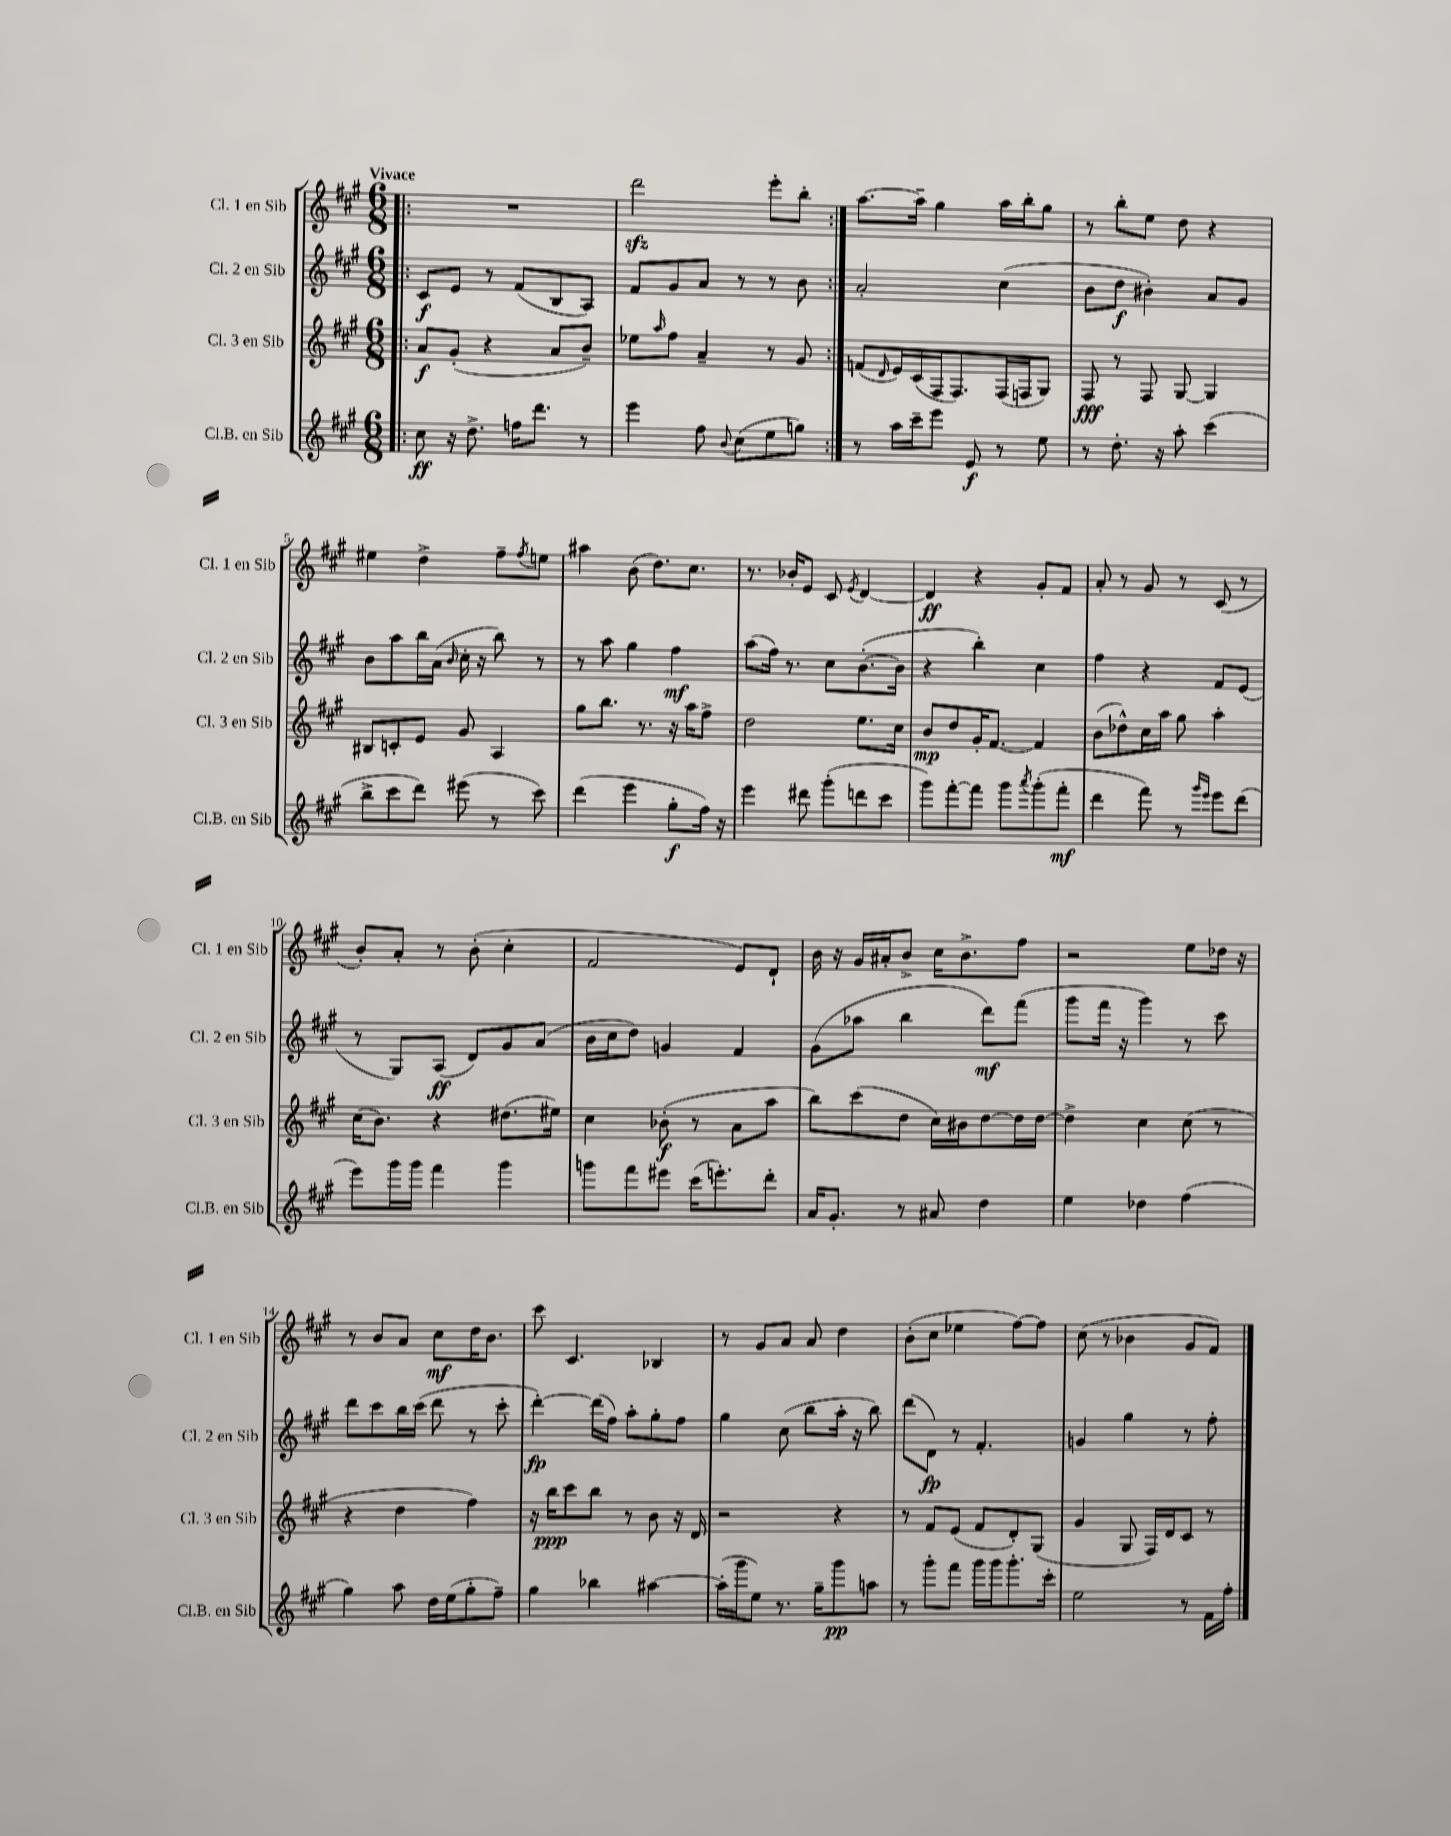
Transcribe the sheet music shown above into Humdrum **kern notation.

**kern	**kern	**kern	**kern
*staff4	*staff3	*staff2	*staff1
*clefG2	*clefG2	*clefG2	*clefG2
*k[f#c#g#]	*k[f#c#g#]	*k[f#c#g#]	*k[f#c#g#]
*M6/8	*M6/8	*M6/8	*M6/8
=!|:	=!|:	=!|:	=!|:
8cc#	8a	8c#	2.r
16r	(8g#'	8e	.
8.dd^	.	.	.
.	4r	8r	.
16ff	.	(8f#	.
8.ddd	.	.	.
.	8a	8B	.
8r	8b~)	8A)	.
=	=	=	=
4eee	8ee-	8f#	2ddd
.	16qqaa	.	.
.	8ff#	8g#	.
8ff#	4a~	8a	.
8qqb	.	.	.
(8cc#	.	8r	.
8ee	8r	8r	8eee'
8gg)	8g#	8b	8bb'
=:|!	=:|!	=:|!	=:|!
8r	(8f	2a'	[8.aa
.	16qqd	.	.
16aa	16e)	.	.
16ccc#~	(16c#	.	16aa~]
8eee	16F#	.	4gg#
.	8.F#)	.	.
8e	.	.	.
8r	(16F#	(4cc#	16aa
.	16F	.	16bb'
8ee	8G#)	.	8gg#
=	=	=	=
8r	8F#	8b	8r
8.dd'	8r	8dd	8bb'
.	8F#	4b#')	8ee
16r	.	.	.
8aa'	[8G#	.	8dd
(4ccc#	4G#]	8a	4r
.	.	8g#	.
=	=	=	=
8bb^	8B#	8b	4ee#
8ccc#	8c'	8aa	.
8ddd)	8e	16bb	4dd^
.	.	(16a	.
.	.	16qqb	.
(8eee#	8g#	16cc#'	.
.	.	16r	.
8r	4A	8bb)	8ff#~
.	.	.	8qff#
8ccc#)	.	8r	8ee
=	=	=	=
(4ddd	8gg#	8r	4aa#
.	8.bb	8aa	.
4eee	.	4gg#	(8b
.	8.r	.	.
.	.	.	8.dd)
8gg#'	16r	4ff#	.
.	16aa	.	8.cc#
16ff#)	8ff#^	.	.
16r	.	.	.
=	=	=	=
4eee	2dd	(8aa	8.r
.	.	16ff#)	.
.	.	8.r	16b-'
8ddd#	.	.	8e
(8ggg#'	.	8cc#	8c#
.	.	.	8qe
8ddd	8.ee	([8.b'	[4d
8ccc#	.	.	.
.	16cc#	16b]	.
=	=	=	=
8ggg#)	8b	4r	4d]
[8fff#'	8dd	.	.
8fff#]	16g#'	4bb')	4r
.	[8.f#	.	.
8ggg#	.	.	.
8qaaa	.	.	.
(8ggg#'	4f#]	4cc#	8g#'
8fff#'	.	.	8f#
=	=	=	=
4ddd	(8b	4ff#	8a'
.	8dd-^^)	.	8r
8fff#)	16cc#	4r	8g#
.	16aa	.	.
8r	8gg#	.	8r
16qqggg#	.	.	.
16qqeee	.	.	.
8eee	4aa'	8f#	(8c#
(8ddd	.	(8e	8r
=	=	=	=
8eee)	(16cc#	8r	8b')
.	8.b)	.	.
16ggg#	.	8G#)	8a'
16ggg#	.	.	.
4fff#	4r	(8A	8r
.	.	8d)	(8b'
4ggg#	(8.dd#	8g#	4cc#'
.	.	(8a	.
.	16ee#)	.	.
=	=	=	=
8ggg	4cc#	16b	2f#
.	.	16cc#	.
8fff#	.	8dd)	.
8eee#	(8b-'	4g	.
(16ccc#	8r	.	.
8.eee')	.	.	.
.	8a	4f#	8e)
8ddd'	8aa	.	8d`
=	=	=	=
16a	8bb)	(8g#	16b
8.g#'	.	.	16r
.	(8ccc#	8aa-	16g#
.	.	.	16a#'
8r	8dd	4bb	8b^
8a#	16cc#)	.	16cc#
.	16b#	.	8.b^
4dd	[8dd	8ddd)	.
.	16dd]	(8fff#	8ff#
.	[16dd	.	.
=	=	=	=
4ee	4dd^]	8ggg#	2r
.	.	16fff#	.
.	.	16r	.
4dd-	4cc#	4ggg#)	.
(4ff#	(8cc#	8r	8ee
.	8r	8ccc#	16dd-
.	.	.	16r
=	=	=	=
4gg#)	4r	8ddd	8r
.	.	8ccc#	8b
8aa	4dd	16bb	8a
.	.	(16ccc#	.
16dd	.	8ddd	8cc#
(16ee	.	.	.
8gg#'	4ff#)	8r	16dd
.	.	.	8.b
8ff#~)	.	8ccc#'	.
=	=	=	=
4gg#	16r	[4ddd')	8ccc#
.	16bb	.	.
.	8ccc#	.	4.c#
4bb-	8bb	(16ddd]	.
.	.	16ff#)	.
.	8r	8aa'	.
[4aa#	8b	8gg#'	4B-
.	16r	8ff#	.
.	16d	.	.
=	=	=	=
(16aa#']	2r	4gg#	8r
16ggg#	.	.	.
8ee)	.	.	8g#
8.r	.	(8cc#	8a
.	.	8bb	8a
16gg#~	.	.	.
8ggg#	4r	16aa'	4dd
.	.	16r	.
8aa	.	8bb)	.
=	=	=	=
8r	8r	(8ddd	(8b'
8ggg#'	8f#	8d)	8cc#
8fff#	(8e	8r	4ee-
16ggg#	8f#	4.f#'	.
16ggg#	.	.	.
8.ggg#'	8d')	.	[8ff#)
.	(8G#	.	8ff#]
16ccc#'	.	.	.
=	=	=	=
2ee	4g#	4g	(8cc#
.	.	.	8r
.	8G#	4gg#	4b-
.	16F#)	.	.
.	16d	.	.
8r	8c#	8r	8g#
16f#	8r	8ff#'	8f#)
16ff#'	.	.	.
==	==	==	==
*-	*-	*-	*-
